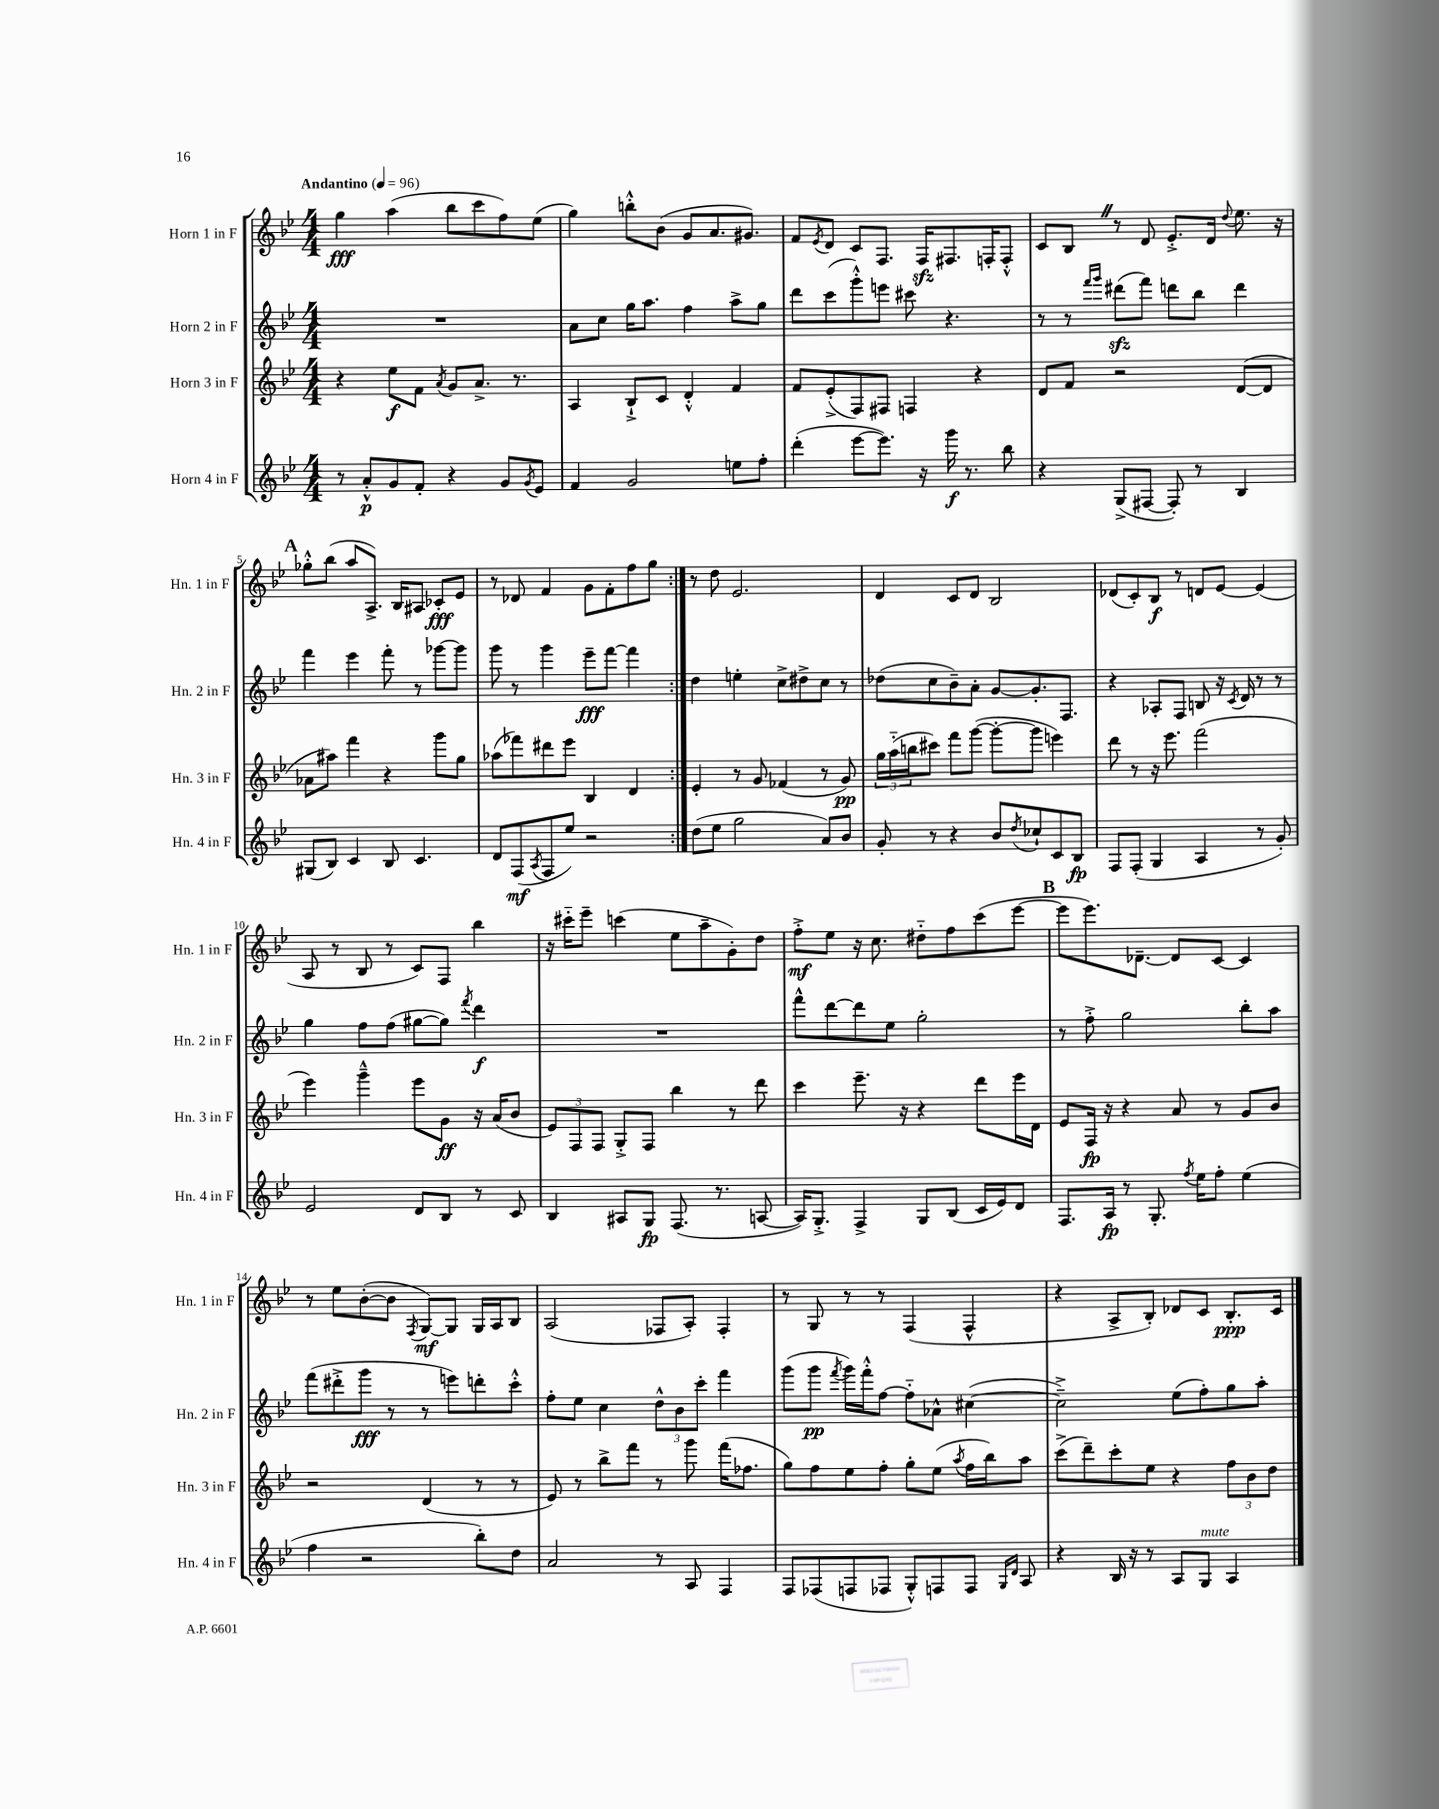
<<
\new StaffGroup <<
\new Staff = "s0" \with { instrumentName = "Horn 1 in F" shortInstrumentName = "Hn. 1 in F" } {
    \clef treble \key bes \major \numericTimeSignature \time 4/4 \tempo "Andantino" 4 = 96
    \repeat volta 2 { g''4\fff a''4( bes''8 c'''8 f''8) ees''8( |
    g''4) b''8-.-^ bes'8( g'8 a'8. gis'8.) |
    f'8 \acciaccatura { ees'8 } d'8 c'8 f8. f16\sfz fis8. f16-. f8-.-^ |
    c'8 bes8 \once \override BreathingSign.text = \markup { \musicglyph "scripts.caesura.straight" } \breathe r8 d'8 ees'8.-.-> d'16 \appoggiatura { d''8 } ees''8. r16 |
    \mark \markup { \bold "A" } ges''8-.-^ bes''8( a''8 a8.->) bes16 ais8 ces'8-.\fff ees'8 |
    r8 des'8 f'4 g'8 f'8-. f''8 g''8 | }
    r8 d''8 ees'2. |
    d'4 c'8 d'8 bes2 |
    des'8( c'8-.) bes8\f r8 d'8 ees'8~ ees'4( |
    a8 r8 bes8 r8 c'8) f8 bes''4 |
    r16 cis'''16-_ ees'''8-- c'''4( ees''8 a''8-- g'8-.) d''8 |
    f''8-.->\mf ees''8 r16 c''8. dis''8-_ f''8 c'''8( ees'''8~ |
    \mark \markup { \bold "B" } ees'''8 ees'''8.) des'8.~-- des'8 c'8~ c'4 |
    r8 ees''8 bes'8~-.( bes'8 \acciaccatura { f8 } g8~\mf) g8 g16 a16 bes8 |
    a2( fes8 a8-.) fes4-. |
    r8 g8 r8 r8 f4( f4-^ |
    r4 a8-> bes8-.) des'8 c'8 bes8.-.\ppp c'16 \bar "|." |
}
\new Staff = "s1" \with { instrumentName = "Horn 2 in F" shortInstrumentName = "Hn. 2 in F" } {
    \clef treble \key bes \major \numericTimeSignature \time 4/4
    \repeat volta 2 { R1 |
    a'8 c''8 g''16 a''8. f''4 a''8-> g''8 |
    d'''8 c'''8( g'''8-.-^) e'''8 cis'''8 r4. |
    r8 r8 \grace { f'''16 g'''16 } dis'''8\sfz( f'''8) d'''8 bes''8 d'''4 |
    \mark \markup { \bold "A" } f'''4 ees'''4 f'''8-. r8 ges'''8~ ges'''8 |
    g'''8 r8 g'''4 ees'''8--\fff f'''8~ f'''4 | }
    d''4 e''4-. c''8-> dis''8-> c''8 r8 |
    des''8( c''8 bes'8--) a'8-. g'8~ g'8.-. f8. |
    r4 aes8-. f8 b8 r16 \acciaccatura { c'8 } d'16 r8 r8 |
    g''4 f''8 f''8( gis''8~ gis''8) \acciaccatura { f'''8 } d'''4\f |
    R1 |
    f'''8-^ d'''8~ d'''8 ees''8 g''2-. |
    \mark \markup { \bold "B" } r8 f''8-.-> g''2 bes''8-. a''8 |
    f'''8( dis'''8-.-> g'''8\fff r8 r8 e'''8) d'''8-. c'''8-.-^ |
    f''8-. ees''8 c''4 \tuplet 3/2 { d''8-^ bes'8 c'''8-. } f'''4 |
    g'''8( g'''8\pp \acciaccatura { f'''8 } g'''16) f'''16-.-^ f''8~ f''8-_ aes'8-^ cis''4~( |
    cis''2--->) ees''8( f''8-.) g''8 a''8-. \bar "|." |
}
\new Staff = "s2" \with { instrumentName = "Horn 3 in F" shortInstrumentName = "Hn. 3 in F" } {
    \clef treble \key bes \major \numericTimeSignature \time 4/4
    \repeat volta 2 { r4 ees''8\f f'8 \acciaccatura { a'8 } g'8 a'8.-> r8. |
    a4 bes8-!-> c'8 d'4-.-^ f'4 |
    f'8 ees'8-.->( f8) fis8 f4 r4 |
    d'8 f'8 r2 d'8~( d'8 |
    \mark \markup { \bold "A" } aes'8 ais''8) f'''4 r4 g'''8 g''8 |
    aes''8( fes'''8) dis'''8 ees'''8 bes4 d'4 | }
    ees'4-. r8 g'8 fes'4( r8 g'8\pp) |
    \tuplet 3/2 { g''16 a''16-_( b''16 } cis'''8) f'''8 g'''8~( g'''8~-. g'''8 e'''4) |
    d'''8 r8 r16 ees'''8. f'''2( |
    ees'''4) g'''4---^ ees'''8 g'8\ff r16 a'16( bes'8 |
    \tuplet 3/2 { ees'8) f8 f8 } g8-.-> f8 bes''4 r8 d'''8 |
    c'''4 ees'''8.-- r16 r4 d'''8 ees'''16 d'16 |
    \mark \markup { \bold "B" } ees'8 f16\fp r16 r4 a'8 r8 g'8 bes'8 |
    r2 d'4( r8 r8 |
    ees'8) r8 bes''8-> f'''8 r8 g'''8 f'''16( fes''8. |
    g''8) f''8 ees''8 f''8-. g''8-. ees''8( \acciaccatura { a''8 } f''16 bes''16) a''8 |
    c'''8->( d'''8--) c'''8-. ees''8 r4 \tuplet 3/2 { f''8 bes'8 d''8 } \bar "|." |
}
\new Staff = "s3" \with { instrumentName = "Horn 4 in F" shortInstrumentName = "Hn. 4 in F" } {
    \clef treble \key bes \major \numericTimeSignature \time 4/4
    \repeat volta 2 { r8 a'8-.-^\p g'8 f'8-. r4 g'8 \acciaccatura { g'8 } ees'8 |
    f'4 g'2 e''8 f''8-. |
    d'''4-.( ees'''8~ ees'''8.) r16 g'''16\f r8. bes''8 |
    r4 g8->( fis8~ fis8-.) r8 bes4 |
    \mark \markup { \bold "A" } gis8( bes8) c'4 bes8 c'4. |
    d'8 f8\mf( \acciaccatura { a8 } f8 ees''8) r2 | }
    d''8( ees''8 g''2 a'8) bes'8 |
    g'8-. r8 r4 bes'8 \acciaccatura { d''8 } ces''8-! c'8 bes8\fp |
    f8 f8-.( g4 a4 r8 g'8-.) |
    ees'2 d'8 bes8 r8 c'8 |
    bes4 ais8 g8\fp f8.( r8. a8~ |
    a16) g8.-.-> f4-> g8 bes8( c'16 ees'16) d'8 |
    \mark \markup { \bold "B" } f8. a16\fp r8 g8.-. \acciaccatura { f''8 } ees''16 f''8-. ees''4( |
    f''4 r2 bes''8-.) d''8 |
    a'2 r8 a8 f4 |
    f8 fes8( f8 fes8 g8-.-^) f8 f8 \grace { g16 d'16 } a8 |
    r4 bes16 r16 r8 a8 g8^\markup { \italic "mute" } a4 \bar "|." |
}
>>
>>
